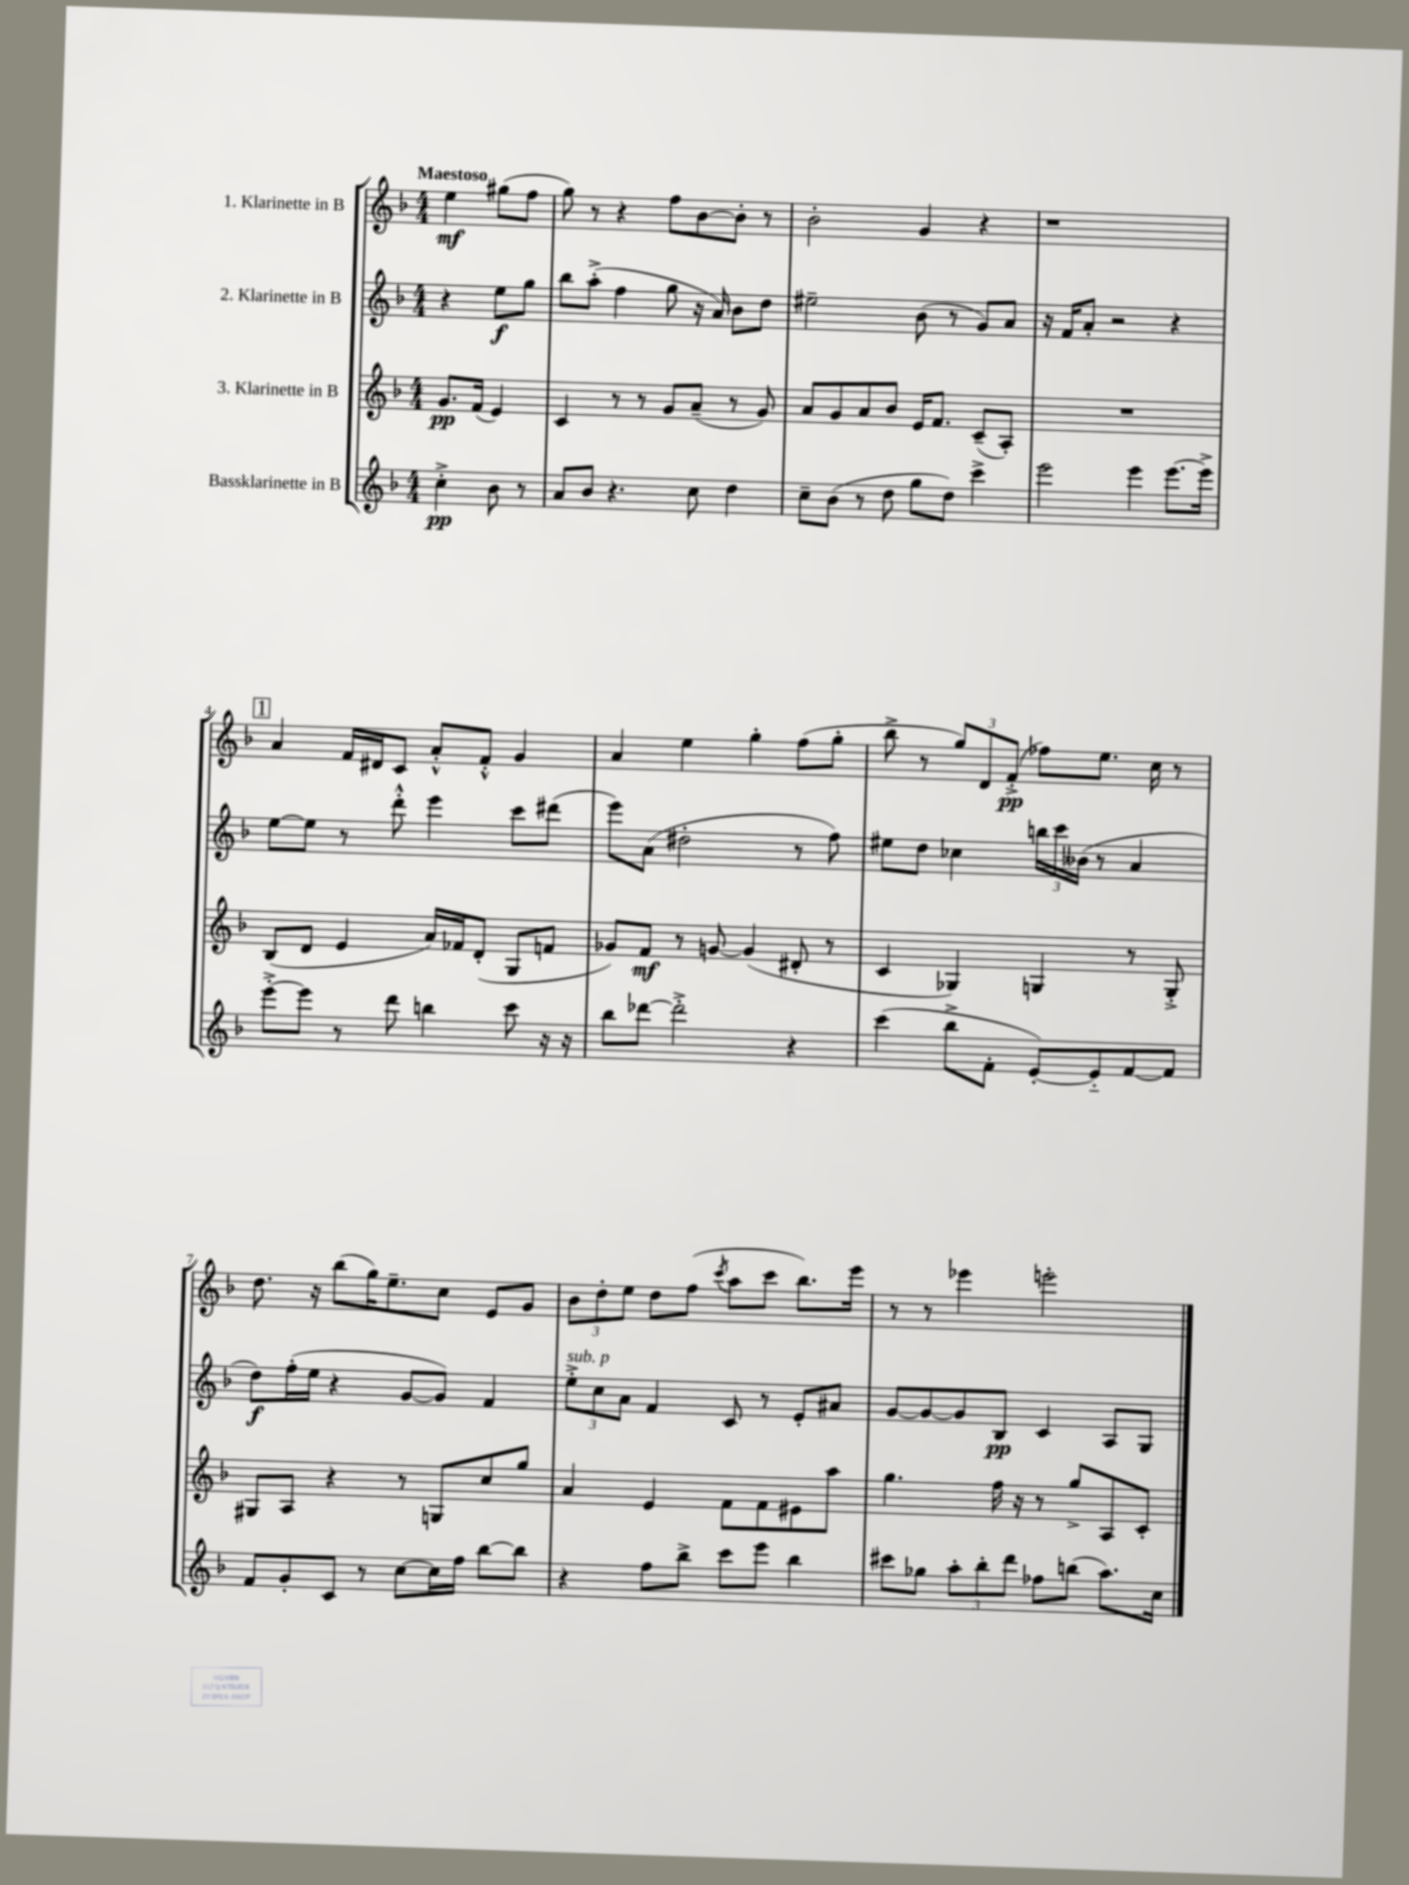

**kern	**kern	**kern	**kern
*staff4	*staff3	*staff2	*staff1
*clefG2	*clefG2	*clefG2	*clefG2
*k[b-]	*k[b-]	*k[b-]	*k[b-]
*M4/4	*M4/4	*M4/4	*M4/4
4cc'^	8.g	4r	4ee
.	(16f	.	.
8b-	4e)	8ee	(8gg#
8r	.	8gg	8ff
=	=	=	=
8a	4c	8bb-	8gg)
8b-	.	(8aa'^	8r
4.r	8r	4ff	4r
.	8r	.	.
.	8g	8gg	8ff
8cc	(8a~	16r	[8b-
.	.	16a)	.
4dd	8r	8b-	8b-']
.	8g)	8dd	8r
=	=	=	=
8cc~	8a	2ee#~	2b-'
(8b-	8g	.	.
8r	8a	.	.
8dd	8b-	.	.
8gg	16e	(8b-	4g
.	8.f	.	.
8dd)	.	8r	.
4ccc^	(8c~	8g)	4r
.	8A')	8a	.
=	=	=	=
2eee	1r	16r	1r
.	.	16f	.
.	.	8a'	.
.	.	2r	.
4eee	.	.	.
[8.eee	.	4r	.
16eee^]	.	.	.
=	=	=	=
[8eee'^	(8B-	[8ee	4a
8eee]	8d	8ee]	.
8r	4e	8r	16f
.	.	.	16d#
8ddd	.	8ddd'^^	8c
4bb	16a)	4eee	8a'^^
.	16f-	.	.
.	(8d'	.	8f'^^
8ccc	8G	8ccc	4g
16r	8f	(8ddd#	.
16r	.	.	.
=	=	=	=
8bb-	8g-)	8eee)	4a
[8ddd-	8f	(8a	.
2ddd-'^]	8r	2dd#'	4ee
.	[8g	.	.
.	(4g]	.	4gg'
4r	8d#'	8r	(8ff
.	8r	8ff)	8gg'
=	=	=	=
(4ccc	4c	8ee#	8bb-^
.	.	8dd	8r
8bb-^	4G-)	4cc-	12gg)
.	.	.	12d
8f'	.	.	.
.	.	.	(12f'^
[8e')	4G	24bb	8ff-)
.	.	24ccc	.
.	.	(24b--	.
8e'~]	.	8r	8.ee
[8f	8r	4a	.
.	.	.	16cc
8f]	8G'^	.	8r
=	=	=	=
8f	8G#	8dd)	8.dd
8g'	8A	(16ff'	.
.	.	16ee	16r
8c	4r	4r	(8bb-
8r	.	.	16gg)
.	.	.	8.ee~
[8cc	8r	[8g	.
16cc]	8G	8g])	8cc
16ff	.	.	.
[8bb-	8cc	4f	8e
8bb-]	8gg	.	8g
=	=	=	=
4r	4a	12ee'^	12b-
.	.	12cc	12dd'
.	.	12a	12ee
8ff	4e	4f	8dd
8bb-^	.	.	(8ff
.	.	.	8qccc
8ccc	8f	8c	8aa
8eee	8f	8r	8ccc
4bb-	8e#	8e'	8.bb-)
.	8aa	8a#	.
.	.	.	16eee
=	=	=	=
8ccc#	4.gg	[8g	8r
8gg-	.	8g_	8r
12aa'	.	8g]	4eee-
12bb-'	.	.	.
.	16ff	8B-	.
12ddd	.	.	.
.	16r	.	.
8ff-	8r	4c	2eee'
(8bb	8gg^	.	.
8.aa)	8A	8A	.
.	8c'	8G	.
16cc	.	.	.
==	==	==	==
*-	*-	*-	*-
